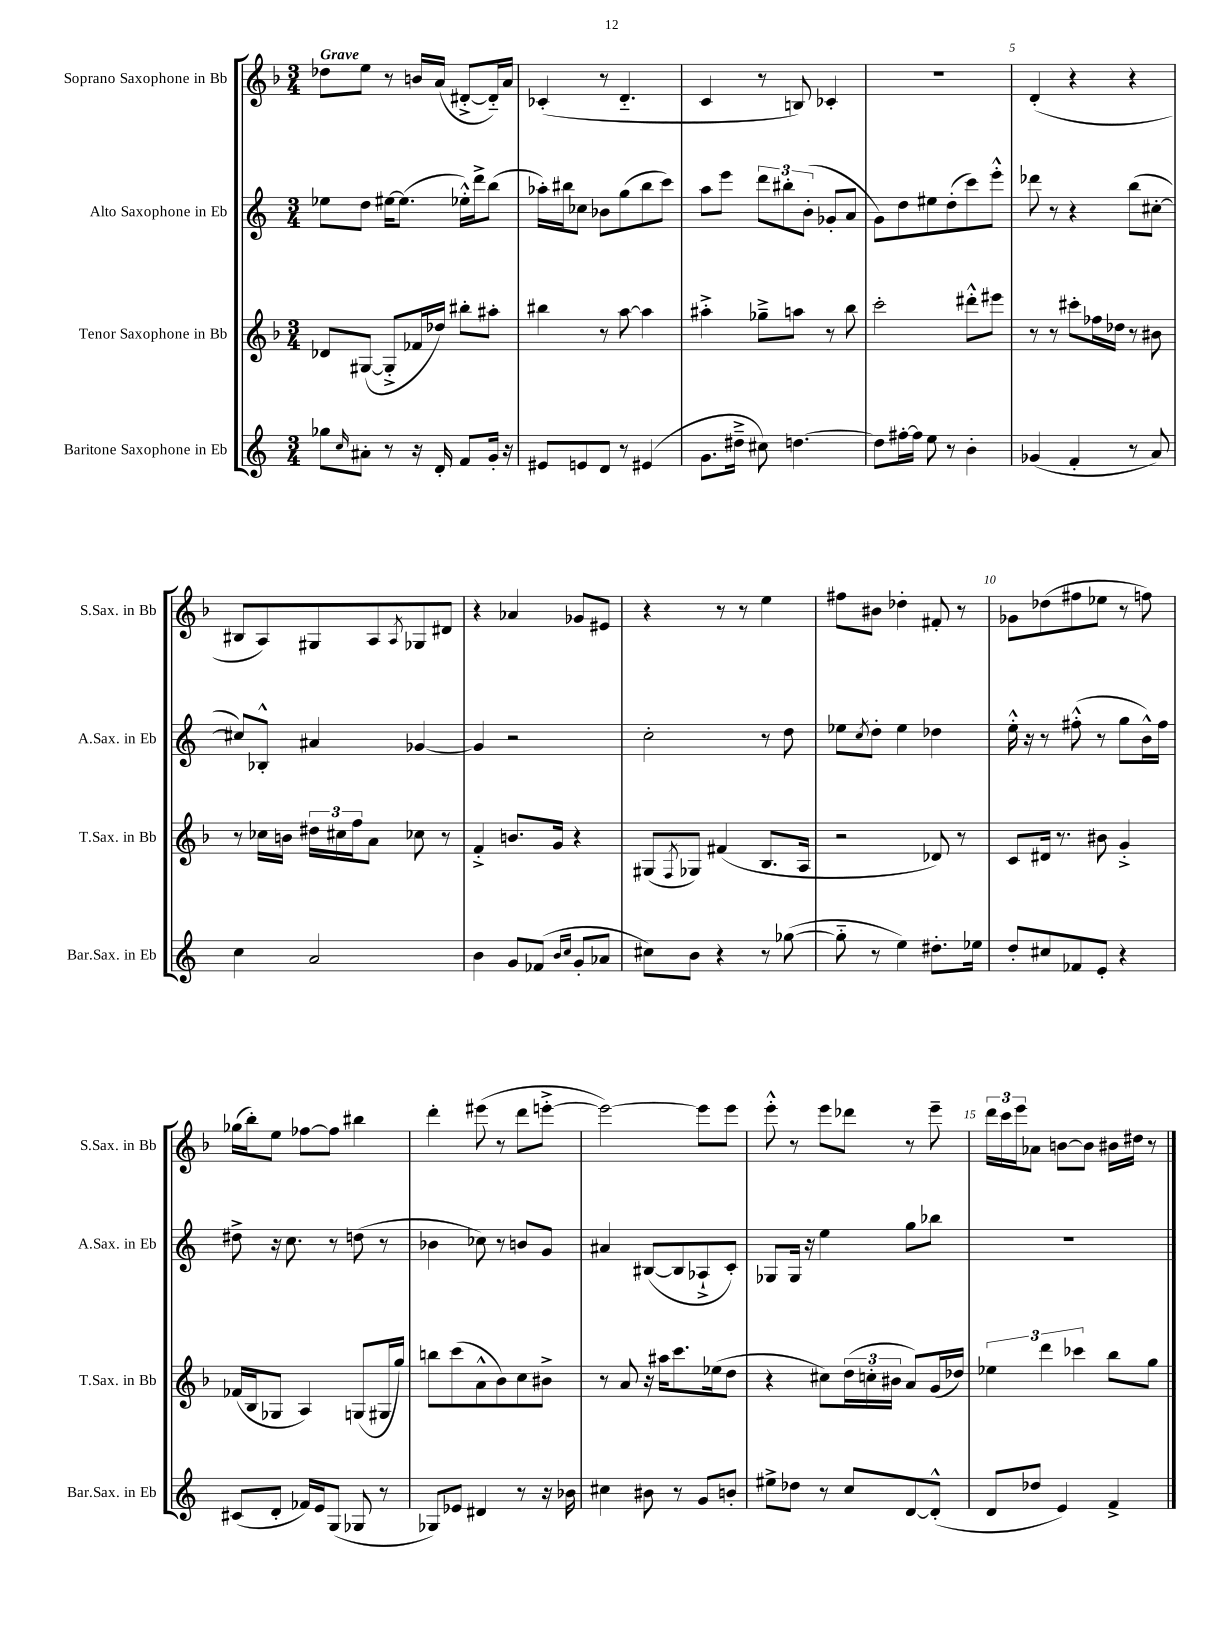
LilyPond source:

<<
\new StaffGroup <<
\new Staff = "s0" \with { instrumentName = "Soprano Saxophone in Bb" shortInstrumentName = "S.Sax. in Bb" } {
    \clef treble \key f \major \numericTimeSignature \time 3/4 \tempo "Grave"
    des''8 e''8 r8 b'16 a'16( dis'8~-.-> dis'16-_) a'16 |
    ces'4-.( r8 d'4.-_ |
    c'4 r8 b8) ces'4-. |
    R2. |
    d'4-.( r4 r4 |
    bis8 a8) gis8 a8 \acciaccatura { a8 } ges8 dis'8 |
    r4 aes'4 ges'8 eis'8 |
    r4 r8 r8 e''4 |
    fis''8 bis'8 des''4-. fis'8-. r8 |
    ges'8 des''8( fis''8 ees''8 r8 f''8) |
    ges''16( bes''16-.) e''8 fes''8~ fes''8 bis''4 |
    d'''4-. eis'''8( r8 d'''8 e'''8~-.-> |
    e'''2~) e'''8 e'''8 |
    e'''8-.-^ r8 e'''8 des'''8 r8 e'''8-- |
    \tuplet 3/2 { d'''16 c'''16 e'''16 } aes'8 b'8~ b'8 bis'16 dis''16 r8 \bar "|." |
}
\new Staff = "s1" \with { instrumentName = "Alto Saxophone in Eb" shortInstrumentName = "A.Sax. in Eb" } {
    \clef treble \key c \major \numericTimeSignature \time 3/4
    ees''8 d''8 eis''16~ eis''8.( ees''16-.-^) d'''16-> b''8( |
    aes''16-.) bis''16 ces''8 bes'8 g''8( bis''8 c'''8) |
    a''8 e'''8 \tuplet 3/2 { d'''8 bis''8-. b'8-.( } ges'8-. a'8 |
    g'8) d''8 eis''8 d''8-.( c'''8) e'''8-.-^ |
    des'''8 r8 r4 b''8( cis''8~-. |
    cis''8) bes8-.-^ ais'4 ges'4~ |
    ges'4 r2 |
    c''2-. r8 d''8 |
    ees''8 \acciaccatura { c''8 } d''8-. ees''4 des''4 |
    e''16-.-^ r16 r8 fis''8-.-^( r8 g''8 b'16-^) fis''16 |
    dis''8-> r16 c''8. r8 d''8( r8 |
    bes'4 ces''8) r8 b'8 g'8 |
    ais'4 bis8~( bis8 aes8-!-> c'8-.) |
    ges8 ges16 r16 e''4 g''8 bes''8 |
    R2. \bar "|." |
}
\new Staff = "s2" \with { instrumentName = "Tenor Saxophone in Bb" shortInstrumentName = "T.Sax. in Bb" } {
    \clef treble \key f \major \numericTimeSignature \time 3/4
    des'8 gis8~( gis8-.-> fes'16 des''16) bis''8-. ais''8-. |
    bis''4 r8 a''8~ a''4 |
    ais''4-.-> ges''8---> a''8 r8 bes''8 |
    c'''2-. dis'''8-.-^ eis'''8 |
    r8 r8 cis'''8-. fes''16 des''16 r8 bis'8 |
    r8 ces''16 b'16 \tuplet 3/2 { dis''16 cis''16 f''16 } a'8 ces''8 r8 |
    f'4-.-> b'8. g'16 r4 |
    gis8( \acciaccatura { f8 } ges8) fis'4( bes8. a16 |
    r2 des'8) r8 |
    c'8 dis'16 r8. bis'8 g'4-.-> |
    fes'16( bes16 ges8 a4) g8( gis16 g''16) |
    b''8 c'''8( a'8-^ bes'8) c''8 bis'8-> |
    r8 a'8 r16 ais''16 c'''8. ees''16( d''8 |
    r4 cis''8) \tuplet 3/2 { d''16( c''16-. bis'16 } a'8) g'16( des''16) |
    \tuplet 3/2 { ees''4 d'''4 ces'''4 } bes''8 g''8 \bar "|." |
}
\new Staff = "s3" \with { instrumentName = "Baritone Saxophone in Eb" shortInstrumentName = "Bar.Sax. in Eb" } {
    \clef treble \key c \major \numericTimeSignature \time 3/4
    ges''8 \grace { c''16 } ais'8-. r8 r16 d'16-. f'8 g'16-. r16 |
    eis'8 e'8 d'8 r8 eis'4( |
    g'8. dis''16---> cis''8) d''4.~ |
    d''8 fis''16~-. fis''16 e''8 r8 b'4-. |
    ges'4( f'4-. r8 a'8) |
    c''4 a'2 |
    b'4 g'8 fes'8( \grace { b'16 c''16 } g'8-. aes'8 |
    cis''8) b'8 r4 r8 ges''8~( |
    ges''8-_ r8 e''4) dis''8.-. ees''16 |
    d''8-. cis''8 fes'8 e'8-. r4 |
    cis'8( d'8-. fes'16) e'16 g8( ges8 r8 |
    ges8) ees'8 dis'4 r8 r16 bes'16 |
    cis''4 bis'8 r8 g'8 b'8-. |
    eis''8-> des''8 r8 c''8 d'8~ d'8-.-^( |
    d'8 des''8 e'4) f'4-> \bar "|." |
}
>>
>>
\layout { \context { \Score \override BarNumber.break-visibility = ##(#f #t #t) barNumberVisibility = #(every-nth-bar-number-visible 5) } }
